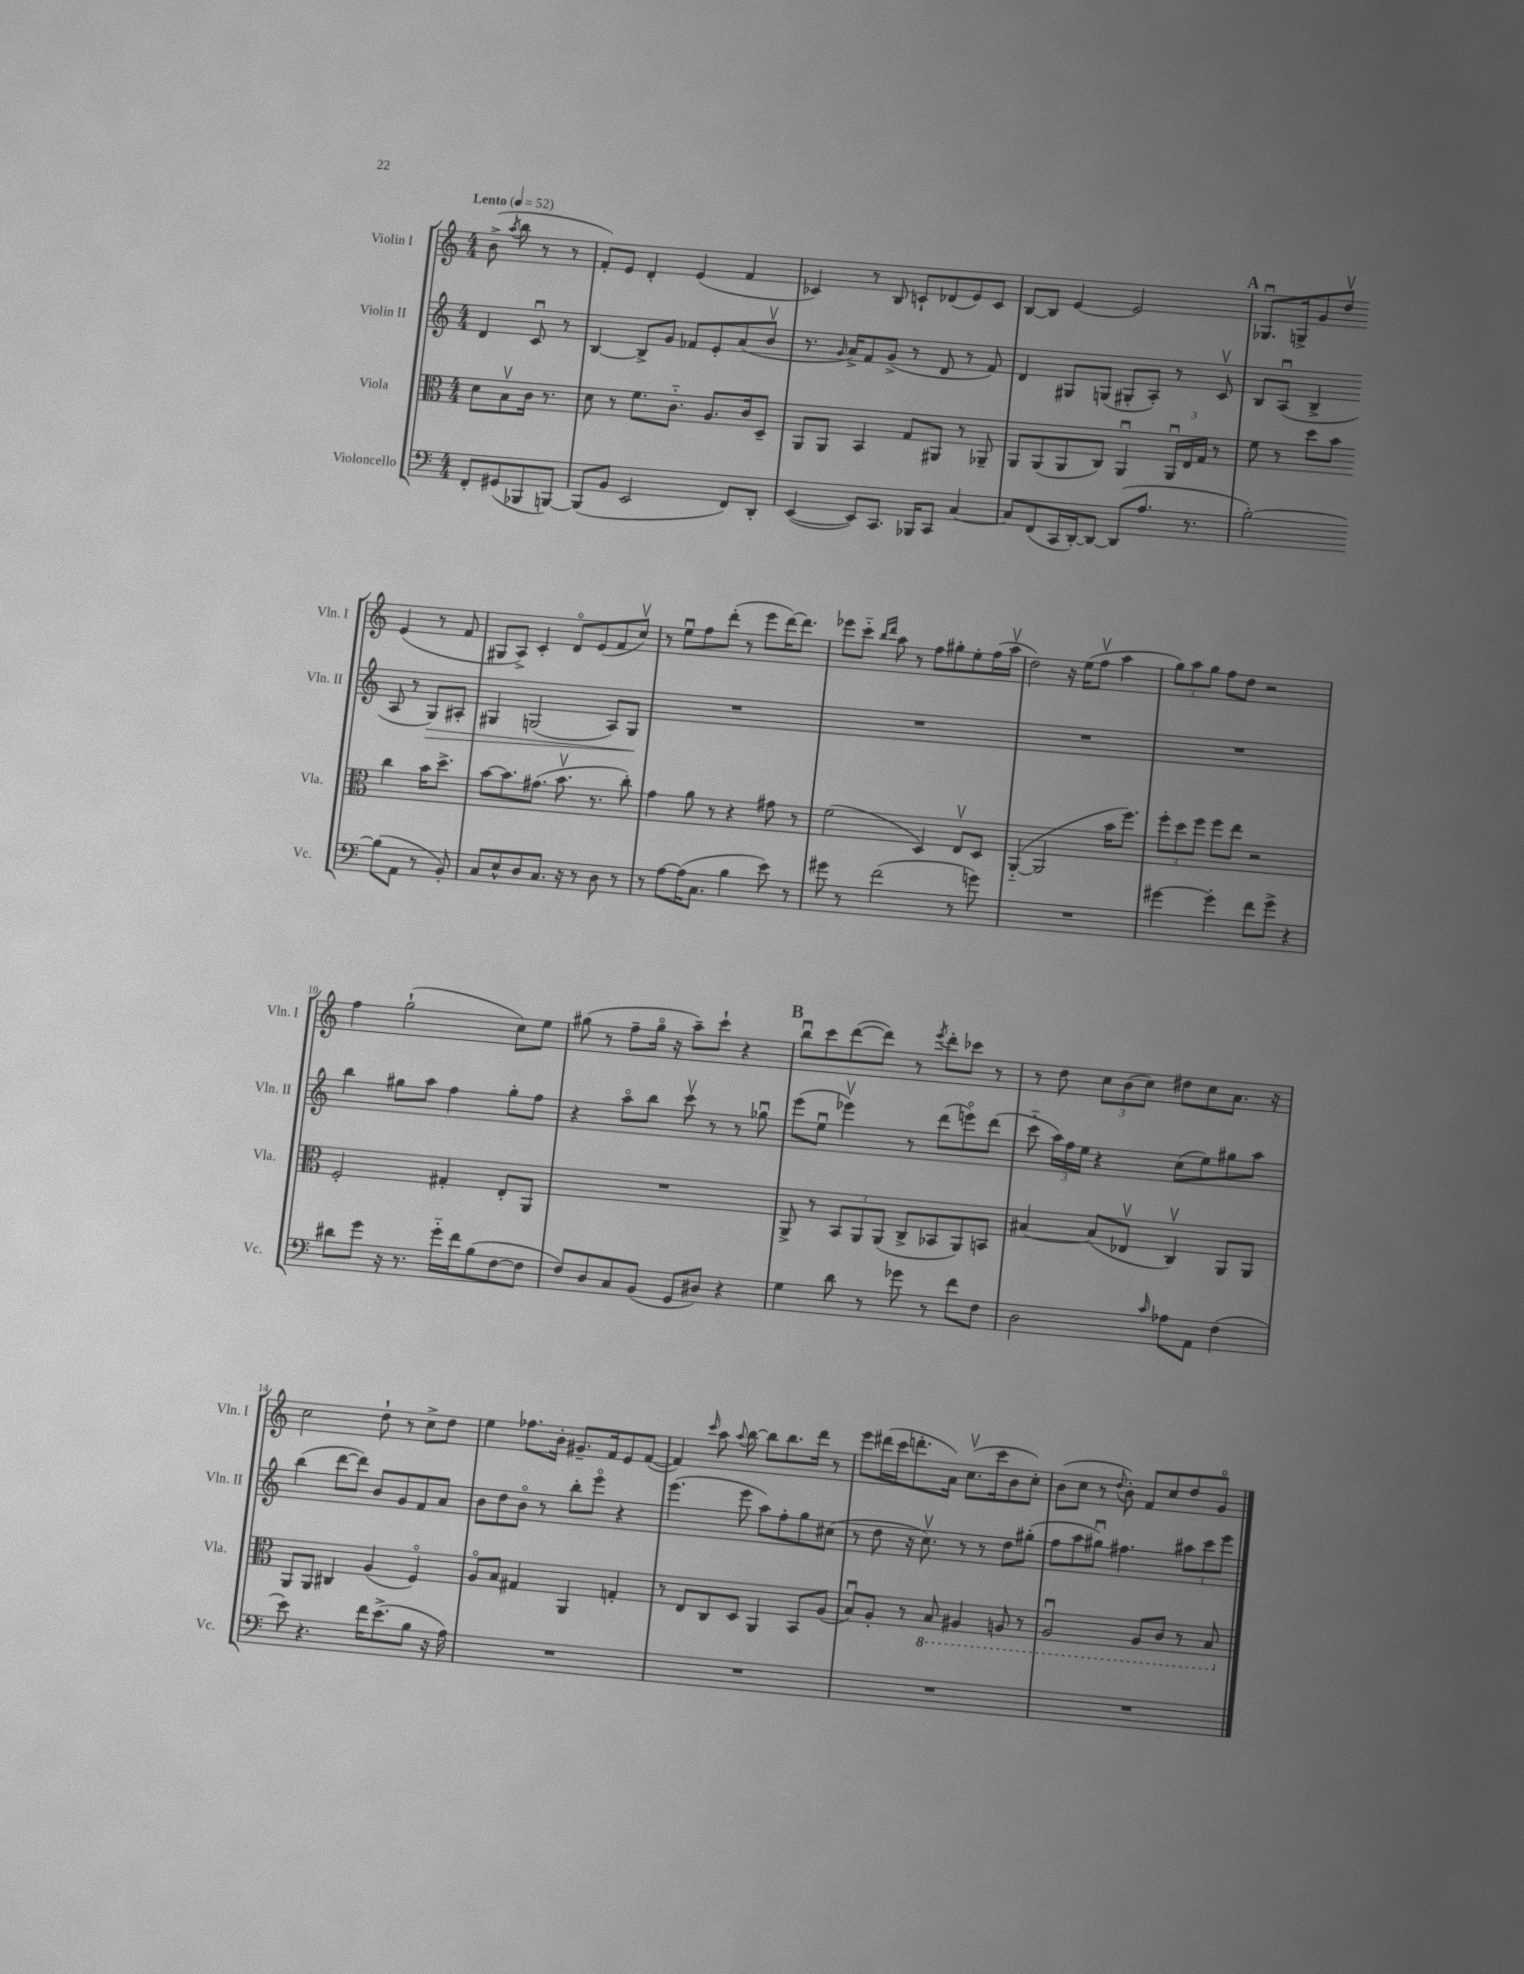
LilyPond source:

<<
\new StaffGroup <<
\new Staff = "s0" \with { instrumentName = "Violin I" shortInstrumentName = "Vln. I" } {
    \clef treble \key c \major \numericTimeSignature \time 4/4 \partial 2 \tempo "Lento" 4 = 52
    \autoBeamOff b'8->( \acciaccatura { a''8 } b''8 r8 r8 |
    f'8[-.) e'8] d'4-. e'4( f'4 |
    ces'4) r8 b8 c'8[-! des'8( e'8) c'8] |
    b8[~ b8] e'4~ e'2 |
    \mark \markup { \bold "A" } ges8.[\downbow g16-> g'8 d''8]\upbow e'4( r8 f'8 |
    gis8[ a8]->) c'4-. d'8[\flageolet e'8( f'8 c''8]\upbow) |
    r8 e''8[\downbow f''8 d'''8]-.( r8 e'''8[ d'''16~) d'''8.] |
    ees'''8[ c'''8]-_ \grace { b''16[ d'''16] } a''8 r8 f''8[ gis''8-. e''8-. f''16( a''16]\upbow |
    d''2) r16 e''16[( f''8]\upbow a''4 |
    \tuplet 3/2 { g''8[) a''8 g''8] } f''8[ d''8] r2 |
    f''4 g''2-!( c''8[) e''8] |
    gis''8( r8 f''8[-- gis''16]\flageolet r16 a''8[--) c'''8]-! r4 |
    \mark \markup { \bold "B" } b''8[\downbow c'''8 d'''8~( d'''8]) r8 \acciaccatura { e'''8 } d'''8[-. ces'''8] r8 |
    r8 d''8 \tuplet 3/2 { c''8[ b'8( c''8]) } dis''8[ c''8 a'8.] r16 |
    c''2 d''8-! r8 c''8[-> d''8] |
    e''4 fes''8.[ b'16]-. gis'8.[-- f'16 e'8 f'8]~( |
    f'4) \grace { c'''16 } a''8 \appoggiatura { a''8 } b''8~ b''8[ b''8. d'''16] r8 |
    e'''8[ dis'''16( c'''16 d'''8.-. a'16]) c''8.[\upbow( c'''16 b'8 c''8]-.) |
    b'8[( c''8] r8 \appoggiatura { d''8 } b'8-.) f'8[ c''8 d''8 g'8]\flageolet \bar "|." |
}
\new Staff = "s1" \with { instrumentName = "Violin II" shortInstrumentName = "Vln. II" } {
    \clef treble \key c \major \numericTimeSignature \time 4/4 \partial 2
    \autoBeamOff d'4 c'8\downbow r8 |
    b4~ b8[-> g'8] fes'8[ e'8-. a'8( b'8]\upbow |
    r8. \grace { g'16 } a'16[->) f'8 g'8]->( r8 d'8 r8 f'8) |
    d'4 gis8[ g8]( gis8[-. a8]-.) r8 c'8\upbow |
    \mark \markup { \bold "A" } b8[ a8]\downbow( b4-> a8 r8 g8[\>) ais8]-. |
    gis4 g2( a8[) g8]\! |
    R1 |
    R1 |
    R1 |
    R1 |
    b''4 gis''8[ a''8] f''4 gis''8[-. f''8] |
    r4 a''8[\flageolet b''8] c'''8\upbow r8 r8 ges''8\downbow |
    \mark \markup { \bold "B" } e'''8[( e''8]\downbow ees'''4\upbow) r8 d'''8[( e'''8\flageolet) d'''8]( |
    c'''8-_ \tuplet 3/2 { a''16[) f''16 e''16] } r4 c''8[( e''8) gis''8 a''8] |
    b''4( d'''8[~ d'''8]) b'8[ g'8 f'8 a'8] |
    b'8[ d''8 b'8]\flageolet r8 b''8[-. e'''8]\flageolet r4 |
    e'''4.( e'''8 a''8[) f''8-. g''8 cis''8]( |
    r8 d''8 r16 c''8.\upbow) r8 r8 d''8[ gis''8]-.( |
    f''8[ a''8 gis''8]\downbow) fis''4. \tuplet 3/2 { ais''8[ c'''8 e'''8] } \bar "|." |
}
\new Staff = "s2" \with { instrumentName = "Viola" shortInstrumentName = "Vla." } {
    \clef alto \key c \major \numericTimeSignature \time 4/4 \partial 2
    \autoBeamOff d'8[ b8\upbow c'16] r8. |
    d'8 r8 f'8.[ c'8.]-_ a8.[ c'16 d8]-- |
    a,8[ a,8] b,4 g8[ ais,8] r8 aes,8-- |
    a,8[ a,8( a,8 c8]) a,4\downbow \tuplet 3/2 { a,16[\downbow e16 g16] } r8 |
    \mark \markup { \bold "A" } f'8 r8 d''8[ b'8] c''4 b'16[ d''8.]-> |
    b'8[~ b'8. gis'8.]( b'8.\upbow r8. c''8-.) |
    g'4 a'8 r8 r4 gis'8 r8 |
    f'2( d4) e8[\upbow d8] |
    a,4~-_( a,2 b'16[ f''8.]) |
    \tuplet 3/2 { f''8[-. d''8 f''8] } f''8[ e''8] r2 |
    f2-. gis4-. e8[-. a,8] |
    R1 |
    \mark \markup { \bold "B" } a,8-> r8 \tuplet 3/2 { b,8[ a,8 a,8]( } c8[-> bes,8 a,8) b,8] |
    bis4~ bis8[( ees8]\upbow c4\upbow) a,8[ a,8] |
    a,8[ a,8] cis4 a4( f4\flageolet) |
    a8[\flageolet b8] gis4 a,4 g4-. |
    r8 e8[ c8 d8] a,4 b,8[ a8]( |
    b8[\downbow) a8]-. r8 \ottava #-1 b,8 ais,4 a,8 r8 |
    a,2\downbow a,8[ c8] r8 b,8 \ottava #0 \bar "|." |
}
\new Staff = "s3" \with { instrumentName = "Violoncello" shortInstrumentName = "Vc." } {
    \clef bass \key c \major \numericTimeSignature \time 4/4 \partial 2
    \autoBeamOff f,8[-. gis,8( bes,,8 b,,8]~) |
    b,,8[( b,8] e,2 f,8[) d,8]-. |
    e,4~( e,8[) c,8.] bes,,16[ c,8] c4~ |
    c8[ f,8( c,16 d,16~-.) d,8]~ d,8[( a8.] r8. |
    \mark \markup { \bold "A" } b2~-.) b8[( a,8] r8 b,8-.) |
    c8[ e8-^ d8 c8.] r16 r8 d8 r8 |
    r8 a8[~ a16( c8.] b4 e'8) r8 |
    gis'8 r8 f'2( r8 g'8) |
    R1 |
    gis'4~ gis'4-. f'8[ gis'8]-> r4 |
    dis'8[ g'8] r16 r8. g'16[-_ f'16 b8( f8~ f8] |
    f8[) d8 c8 b,8]( g,8[ dis8]) r4 |
    \mark \markup { \bold "B" } g4 d'8 r8 ges'8 r8 f'8[ f8] |
    d2 \grace { c'16 } aes8[ a,8] f4( |
    e'8) r4. f'16[ e'8.->( b8] r16 a16) |
    R1 |
    R1 |
    R1 |
    R1 \bar "|." |
}
>>
>>
